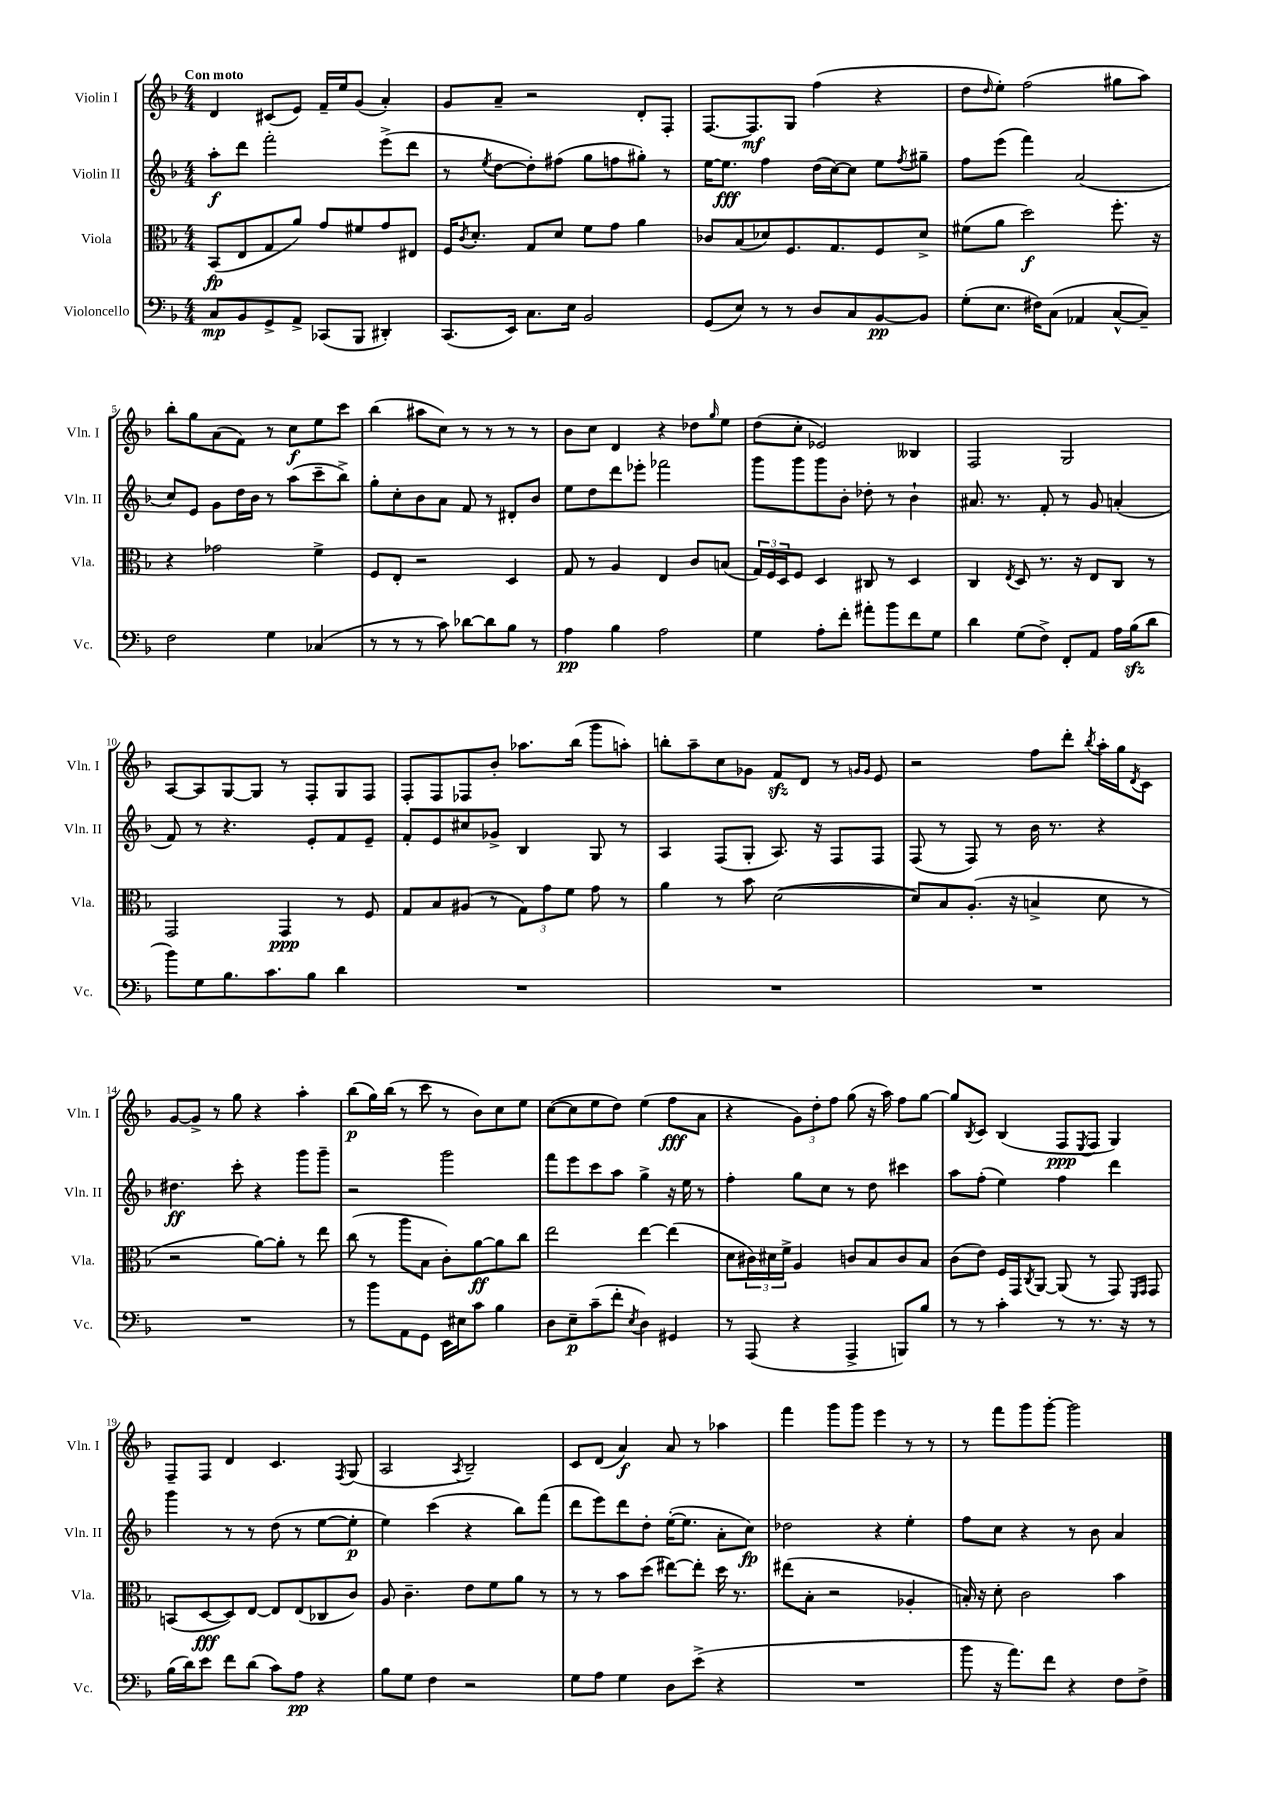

**kern	**kern	**kern	**kern
*staff4	*staff3	*staff2	*staff1
*clefF4	*clefC3	*clefG2	*clefG2
*k[b-]	*k[b-]	*k[b-]	*k[b-]
*M4/4	*M4/4	*M4/4	*M4/4
8C	(8BB-	8aa'	4d
8BB-	8E	8ddd	.
8GG^	8G	2fff'	(8c#
8AA^	8a)	.	8e)
(8CC-	8g	.	16f~
.	.	.	16ee
8BBB-	8f#	.	(8g
4DD#')	8g	(8eee^	4a')
.	8E#	8ddd	.
=	=	=	=
(8.CC	16F	8r	8g
.	8qc	.	.
.	8.d'	.	.
.	.	8qee	.
.	.	[8dd	8a~
16EE)	.	.	.
8.C	8G	8dd'])	2r
.	8d	(8ff#	.
16E	.	.	.
2BB-	8f	8gg	.
.	8g	8ff	.
.	4a	8gg#')	8d'
.	.	8r	8F'
=	=	=	=
(8GG	8c-	[16ee	[8.F
.	.	8.ee]	.
8E)	(8B-	.	.
.	.	.	8.F]
8r	8d-)	4ff	.
8r	8.F	.	8G
8D	.	(16dd	(4ff
.	8.G	[16cc)	.
8C	.	8cc]	.
[8BB-	8F	8ee	4r
.	.	8qff	.
8BB-]	8d-^	8gg#~	.
=	=	=	=
(8G'	(8f#	8ff	8dd
.	.	.	16qqdd
8.E	8a	(8eee	8ee')
.	2dd)	4fff)	(2ff
16F#)	.	.	.
(8C	.	.	.
4AA-	.	(2a	.
[8C^^	8.ff'	.	8gg#
8C~])	.	.	8aa)
.	16r	.	.
=	=	=	=
2F	4r	8cc)	8bb-'
.	.	8e	8gg
.	2g-	8g	(8a
.	.	16dd	8f)
.	.	16b-	.
4G	.	8r	8r
.	.	(8aa	8cc
(4C-	4f^	8ccc~	8ee
.	.	8bb-^)	8ccc
=	=	=	=
8r	8F	8gg'	(4bb-
8r	8E'	8cc'	.
8r	2r	8b-	8aa#
8c)	.	8a	8cc)
[8d-	.	8f	8r
8d-]	.	8r	8r
8B-	4D	8d#'	8r
8r	.	8b-	8r
=	=	=	=
4A	8G	8ee	8b-
.	8r	8dd	8cc
4B-	4A	8ddd	4d
.	.	8eee-'	.
2A	4E	2fff-	4r
.	8c	.	8dd-
.	.	.	16qqgg
.	(8B	.	8ee
=	=	=	=
4G	24G)	8ggg	(8dd
.	24F	.	.
.	24D	.	.
.	8F	8ggg	8cc'
8A'	4D	8ggg	2e-)
8f'	.	8b-'	.
8a#'	8C#	8dd-'	.
8b-	8r	8r	.
8f	4D	4b-`	4B--
8G	.	.	.
=	=	=	=
4d	4C	8.a#	2F
.	.	8.r	.
.	8qE	.	.
(8G	8D	.	.
8F^)	8.r	8f'	.
8FF'	.	8r	2G
.	16r	.	.
8AA	8E	8g	.
16A	8C	(4a'	.
(16B-	.	.	.
8d	8r	.	.
=	=	=	=
8b-)	2GG	8f)	[8A
8G	.	8r	8A]
8.B-	.	4.r	[8G
.	.	.	8G]
8.c	.	.	.
.	4GG	.	8r
8B-	.	8e'	8F'
4d	8r	8f	8G
.	8F	8e~	8F
=	=	=	=
1r	8G	8f'	8F'
.	8B-	8e	8F
.	(8A#	8cc#	8F-
.	8r	8g-^	8b-'
.	12G)	4B-	8.aa-
.	12g	.	.
.	12f	.	.
.	.	.	(16bb-
.	8g	8G	8ggg
.	8r	8r	8aa')
=	=	=	=
1r	4a	4A	8bb'
.	.	.	8aa~
.	8r	(8F	8cc
.	8b-	8G'	8g-
.	([2d	8.A)	8f
.	.	.	8d
.	.	16r	.
.	.	8F	8r
.	.	.	16qqg
.	.	.	16qqg
.	.	8F	8e
=	=	=	=
1r	8d])	(8F	2r
.	8B-	8r	.
.	(8.A'	8F)	.
.	.	8r	.
.	16r	.	.
.	4B^	16b-	8ff
.	.	8.r	.
.	.	.	8ddd'
.	.	.	8qbb-
.	8d	4r	16aa'
.	.	.	16gg
.	.	.	8qd
.	8r	.	8c
=	=	=	=
1r	2r	4.dd#	[8g
.	.	.	8g^]
.	.	.	8r
.	.	8ccc'	8gg
.	[8a)	4r	4r
.	8a']	.	.
.	8r	8ggg	4aa'
.	8ee	8ggg~	.
=	=	=	=
8r	(8cc	2r	(8bb-
8b-	8r	.	16gg)
.	.	.	(16bb-
8AA	8aa	.	8r
8GG	8B-	.	8ccc
16EE	8c')	2ggg	8r
16E#	.	.	.
8c	[8a	.	8b-)
4B-	8a]	.	8cc
.	8cc	.	8ee
=	=	=	=
8D	2ee	8fff	([8cc
8E~	.	8eee	8cc]
(8c~	.	8ccc	8ee
8f'	.	8aa	8dd)
8qE	.	.	.
4D)	[4ee	4gg^	(4ee
4GG#	(4ee]	16r	8ff
.	.	16ee	.
.	.	8r	8a
=	=	=	=
8r	8d	4ff'	4r
(8AAA	24c#)	.	.
.	24d#	.	.
.	24f^	.	.
4r	4A	8gg	12g)
.	.	.	12dd'
.	.	8cc	.
.	.	.	12ff
4AAA^	8c	8r	(8gg
.	8B-	8dd	16r
.	.	.	16aa)
8BBB)	8c	4ccc#	8ff
8B-	8B-	.	[8gg
=	=	=	=
8r	(8c	8aa	8gg]
.	.	.	8qB-
8r	8e)	(8ff'	8c
4c'	16F	4ee)	(4B-
.	16GG	.	.
.	8qC	.	.
.	[8AA	.	.
8r	(8AA]	4ff	8F
.	.	.	8qE
8.r	8r	.	8F
.	8GG)	4ddd	4G)
16r	.	.	.
.	16qqFF	.	.
.	16qqGG	.	.
8r	8GG	.	.
=	=	=	=
(16B-	(8BB	4ggg	8F~
16d)	.	.	.
8e	[8D	.	8F
8f	8D])	8r	4d
(8d	[8E	8r	.
8c)	8E]	(8dd	4.c
8A	(8E	8r	.
4r	8C-	[8ee	.
.	.	.	8qF
.	8c)	8ee']	(8G
=	=	=	=
8B-	8A	4ee)	2A
8G	4.c~	.	.
4F	.	(4ccc	.
.	.	.	8qA
2r	8e	4r	2B-~)
.	8f	.	.
.	8a	8bb-)	.
.	8r	(8fff	.
=	=	=	=
8G	8r	8ddd	8c
8A	8r	8eee)	(8d
4G	8b-	8ddd	4a)
.	(8dd	8dd'	.
8D	[8ee#)	([16ee'	8a
.	.	8.ee]	.
(8e^	8ee#']	.	8r
4r	16dd	8a'	4aa-
.	8.r	.	.
.	.	8cc)	.
=	=	=	=
1r	(8ee#	2dd-	4fff
.	8B-'	.	.
.	2r	.	8ggg
.	.	.	8ggg
.	.	4r	4eee
.	4A-'	4ee'	8r
.	.	.	8r
=	=	=	=
8b-	16B')	8ff	8r
.	16r	.	.
16r	8d'	8cc	8fff
8.a)	.	.	.
.	2c	4r	8ggg
8f	.	.	[8ggg'
4r	.	8r	2ggg]
.	.	8b-	.
8F	4b-	4a	.
8F^	.	.	.
==	==	==	==
*-	*-	*-	*-
